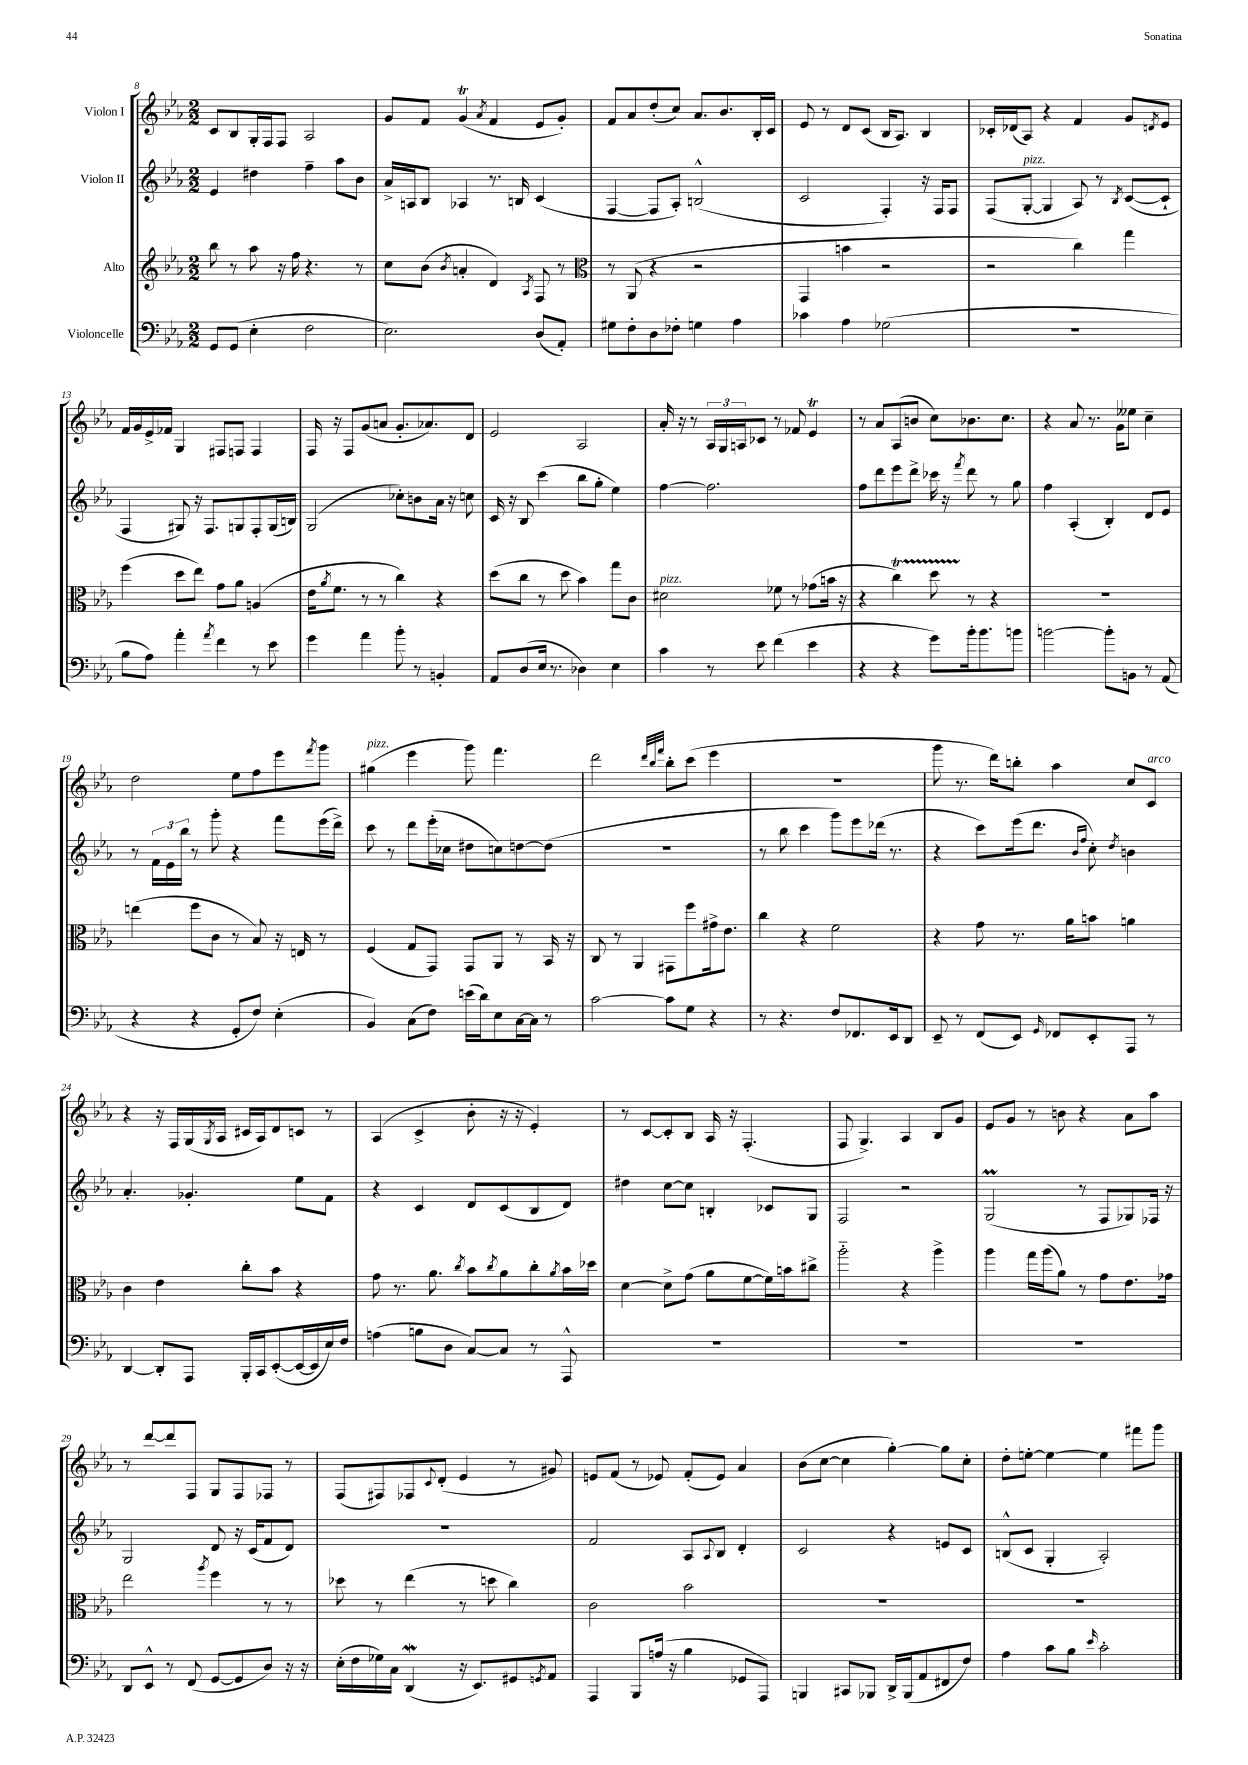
<<
\new StaffGroup <<
\new Staff = "s0" \with { instrumentName = "Violon I" } {
    \clef treble \key ees \major \numericTimeSignature \time 2/2
    c'8 bes8 g16-. f16 f8 aes2 |
    g'8 f'8 g'4\trill( \acciaccatura { aes'8 } f'4 ees'8 g'8-.) |
    f'8 aes'8 d''8-.( c''8) aes'8. bes'8. bes16-. c'16 |
    ees'8 r8 d'8 c'8( bes16 aes8.) bes4 |
    ces'16-. des'16( aes8) r4 f'4 g'8 \acciaccatura { d'8 } ees'8 |
    f'16 g'16 ees'16-> fes'16 g4 fis8 f8 f4 |
    f16 r16 f8 g'8( a'8 g'8.-. aes'8.) d'8 |
    ees'2 aes2 |
    aes'16-. r16 r8 \tuplet 3/2 { aes16 g16 a16 } ces'8 r8 fes'8 ees'4\trill |
    r8 aes'8 aes8( b'8 c''8) bes'8. c''8. |
    r4 aes'8 r8. g'16 eeses''8 c''4-- |
    d''2 ees''8 f''8 ees'''8 \acciaccatura { f'''8 } g'''8 |
    gis''4^\markup { \italic "pizz." }( ees'''4 g'''8) f'''4. |
    d'''2 \grace { d'''32 bes''32 f'''32 } bes''8-. c'''8( ees'''4 |
    R1 |
    g'''8 r8. d'''16) b''8-. aes''4 c''8 c'8^\markup { \italic "arco" } |
    r4 r16 f16 g16( \acciaccatura { g8 } aes16 cis'16 aes16) d'8 c'8 r8 |
    aes4( c'4-> bes'8-. r16 r16 ees'4-.) |
    r8 c'8~ c'8-. bes8 aes16 r16 f4.-.( |
    f8 g4.->) aes4 bes8 g'8 |
    ees'8 g'8 r8 b'8 r4 aes'8 aes''8 |
    r8 d'''8~ d'''8 f8 g8 f8 fes8 r8 |
    f8( fis8) fes8 \appoggiatura { c'8 } d'8-.( ees'4 r8 gis'8) |
    e'8 f'8( r8 ees'8) f'8-.( ees'8) aes'4 |
    bes'8( c''8~ c''4 g''4~-.) g''8 c''8-. |
    d''8-. e''8~-. e''4~ e''4 fis'''8 g'''8 \bar "|." |
}
\new Staff = "s1" \with { instrumentName = "Violon II" } {
    \clef treble \key ees \major \numericTimeSignature \time 2/2
    ees'4 dis''4 f''4-- aes''8 bes'8 |
    aes'16-> a16 bes8 aes4 r8. b16 c'4( |
    f4~ f8 aes8-.) b2-^( |
    c'2 f4-.) r16 f16 f8 |
    f8( g8~-.^\markup { \italic "pizz." } g4 aes8) r8 \acciaccatura { bes8 } c'8~( c'8-! |
    f4 gis8) r16 f8. g8 f8-. g16( b16) |
    g2( ces''8-.) b'8 aes'16 r16 c''8 |
    c'16 r16 bes8 c'''4( bes''8 g''8-. ees''4) |
    f''4~ f''2. |
    f''8 d'''8 ees'''8 d'''8-> ces'''16 r16 \acciaccatura { f'''8 } d'''8 r8 g''8 |
    f''4 aes4-.( bes4-.) d'8 ees'8 |
    r8 \tuplet 3/2 { f'16 ees'16 bes''16 } r8 g'''8-. r4 f'''8 ees'''16( d'''16->) |
    c'''8 r8 d'''8 ees'''16-.( ces''16 dis''8 c''8) d''8~ d''8( |
    R1 |
    r8 bes''8 c'''4 g'''8) ees'''8 des'''16( r8. |
    r4 c'''8) ees'''16( d'''8. \grace { bes'16 f''16 } c''8-.) \acciaccatura { d''8 } b'4 |
    aes'4.-. ges'4.-. ees''8 f'8 |
    r4 c'4 d'8 c'8( bes8 d'8) |
    dis''4 c''8~ c''8 b4-. ces'8 g8 |
    f2 r2 |
    g2\prall( r8 f8 ges8) fes16 r16 |
    g2 d'8 r16 c'16( f'8 d'8) |
    R1 |
    f'2 aes8 \appoggiatura { aes8 } bes8 d'4-. |
    c'2 r4 e'8 c'8 |
    b8-^( c'8 g4-. aes2-.) \bar "|." |
}
\new Staff = "s2" \with { instrumentName = "Alto" } {
    \clef treble \key ees \major \numericTimeSignature \time 2/2
    bes''8 r8 aes''8 r16 f''16 r4. r8 |
    c''8 bes'8( \acciaccatura { bes'8 } a'4-. d'4) \acciaccatura { aes8 } f8 r8 |
    \clef alto r8 aes,8( r4 r2 |
    g,4 b'4 r2 |
    r2 c''4) g''4 |
    f''4( d''8 ees''8) g'8 aes'8 a4( |
    ees'16 \acciaccatura { aes'8 } f'8. r8 r8 c''4) r4 |
    d''8( c''8 r8 d''8 bes'4) g''8 c'8 |
    dis'2^\markup { \italic "pizz." } fes'8 r8 ges'8( b'16 r16 |
    r4 c''4\startTrillSpan) d''8 r8\stopTrillSpan r4 |
    R1 |
    e''4( f''8 c'8 r8 bes8) r16 e16 r8 |
    f4( g8 g,8) g,8 aes,8 r8 bes,16 r16 |
    c8 r8 aes,4 gis,8 f''8 gis'16-> ees'8. |
    c''4 r4 f'2 |
    r4 g'8 r8. aes'16 b'8 a'4 |
    c'4 ees'4 c''8-. bes'8 r4 |
    g'8 r8. aes'8. \acciaccatura { c''8 } bes'8 \acciaccatura { c''8 } aes'8 c''8-. \acciaccatura { aes'8 } bes'16 des''16 |
    d'4~ d'8-> g'8( aes'8 f'8~ f'16) b'16 cis''8-> |
    aes''2-_ r4 aes''4-> |
    aes''4 g''16 aes''16( aes'8) r8 g'8 ees'8. ges'16 |
    ees''2 \acciaccatura { aes''8 } f''4 r8 r8 |
    des''8 r8 ees''4( r8 d''8 c''4) |
    c'2 bes'2 |
    R1 |
    R1 \bar "|." |
}
\new Staff = "s3" \with { instrumentName = "Violoncelle" } {
    \clef bass \key ees \major \numericTimeSignature \time 2/2
    g,8 g,8( ees4-. f2 |
    ees2.) d8( aes,8-.) |
    gis8 f8-. d8 fes8-. g4 aes4 |
    ces'4 aes4 ges2( |
    R1 |
    bes8 aes8) aes'4-. \acciaccatura { aes'8 } f'4 r8 ees'8 |
    g'4 aes'4 bes'8-. r8 b,4-. |
    aes,8 d8( ees16 r8. des4) ees4 |
    c'4 r8 ees'8 f'4( ees'4 |
    r4 r4 g'8) bes'16-. bes'8. b'8 |
    b'2~ b'8-. b,8 r8 aes,8( |
    r4 r4 g,8-. f8) ees4-.( |
    bes,4) c8( f8) e'16( d'16) ees8 c16~ c16 r8 |
    c'2~ c'8 g8 r4 |
    r8 r4. f8 fes,8. ees,16 d,8 |
    ees,8-- r8 f,8( ees,8) \grace { g,16 } fes,8 ees,8-. aes,,8 r8 |
    d,4~ d,8-. aes,,8 bes,,16-. c,16 ees,8~-.( ees,16~ ees,16 ees16) f16 |
    a4( b8 d8 c8~) c8 r8 aes,,8-^ |
    R1 |
    R1 |
    R1 |
    d,8 ees,8-^ r8 f,8( g,8~ g,8 d8) r16 r16 |
    ees16-.( f16 ges16) c16 d,4\mordent( r16 ees,8.) gis,8 \acciaccatura { g,8 } aes,8 |
    aes,,4 bes,,8 a16( r16 bes4 ges,8 aes,,8) |
    b,,4 cis,8 bes,,8 d,16-> bes,,16( aes,8 fis,8 f8) |
    aes4 c'8 bes8 \grace { ees'16 } c'2-. \bar "|." |
}
>>
>>
\layout { \context { \Score currentBarNumber = #8 } }
